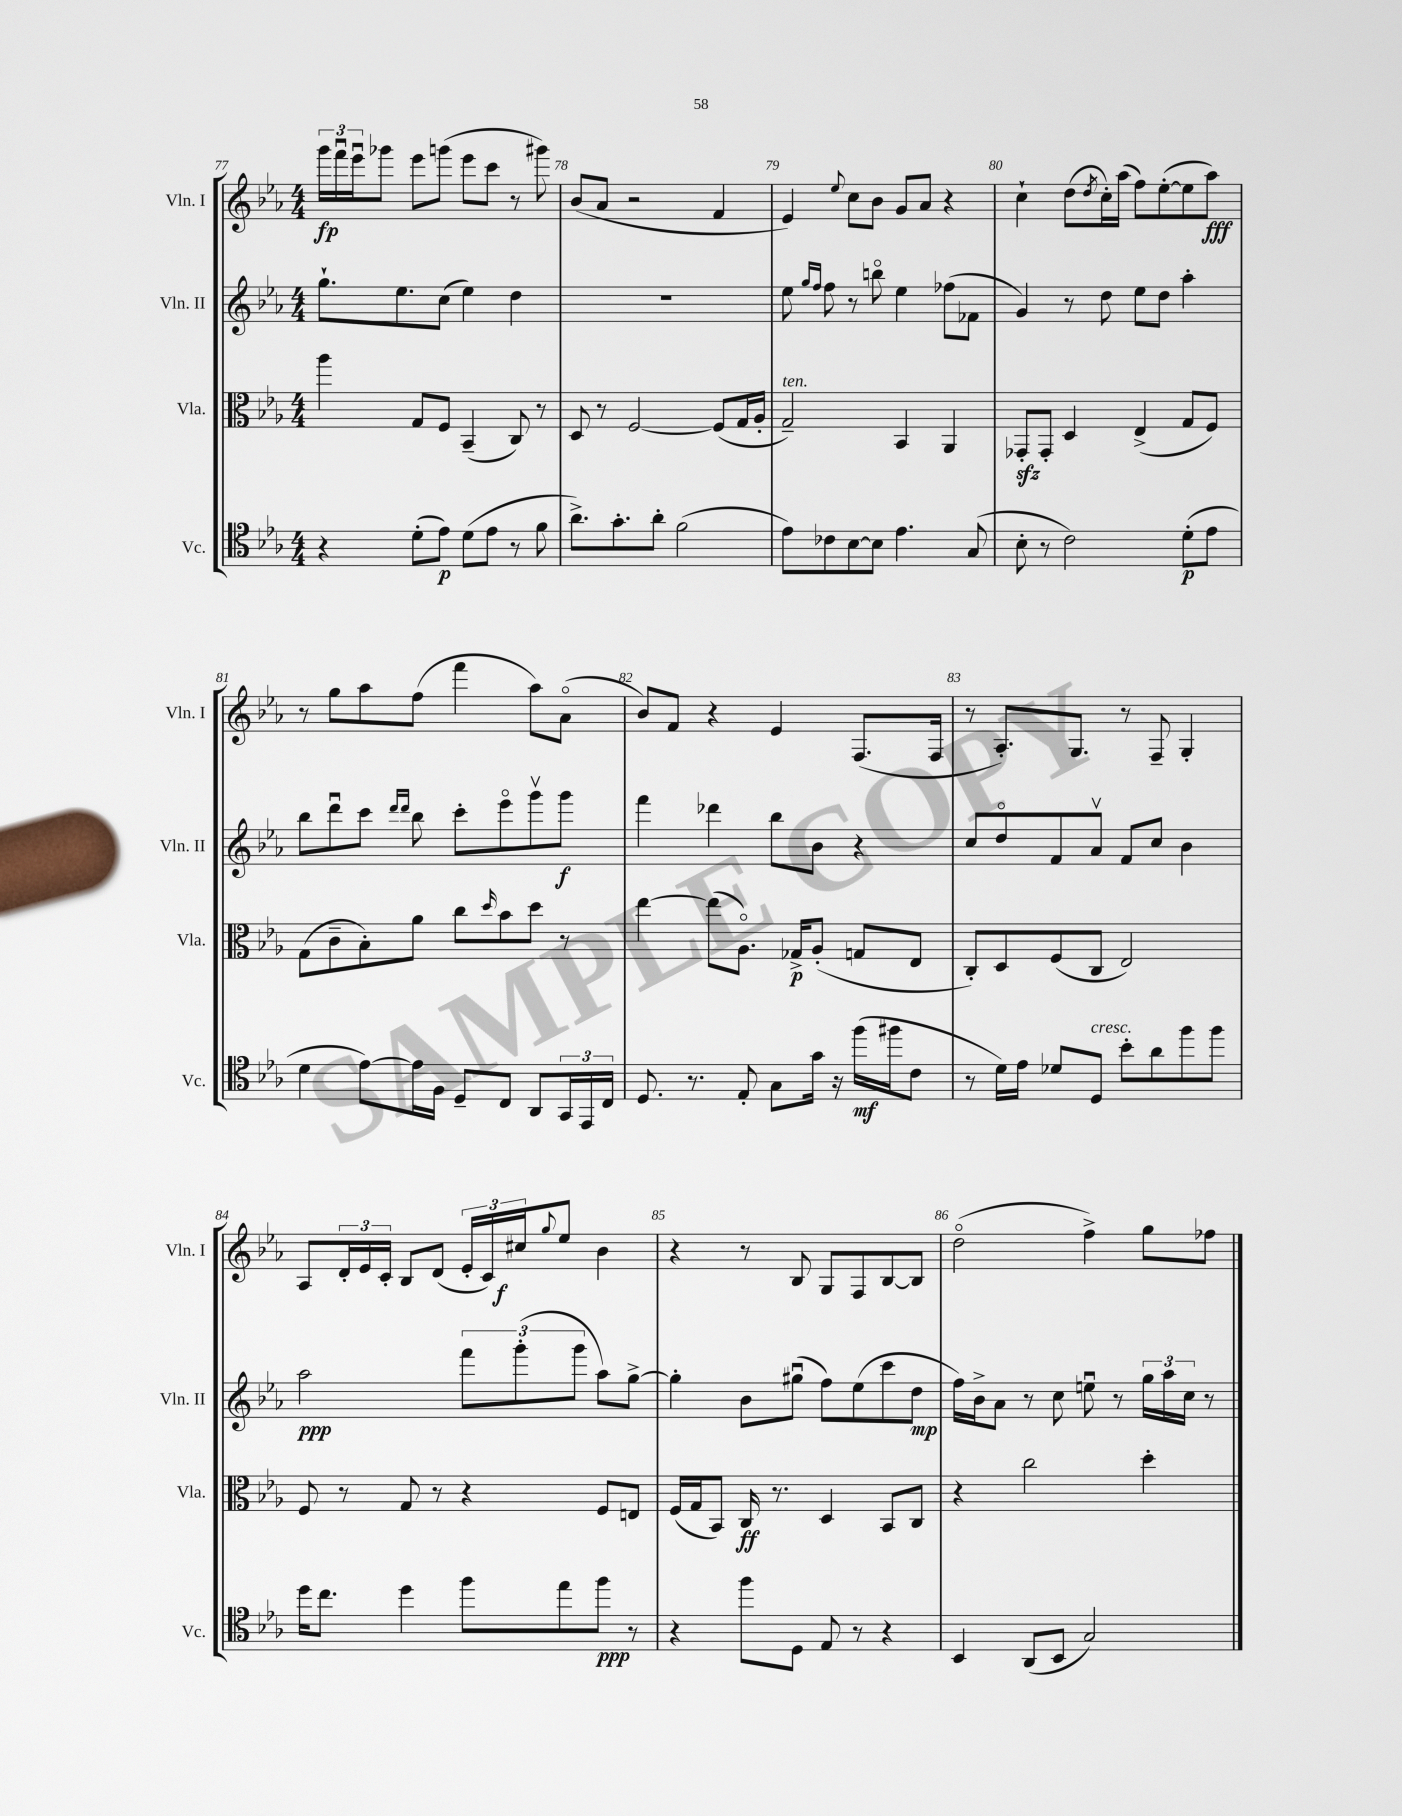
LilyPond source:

<<
\new StaffGroup <<
\new Staff = "s0" \with { instrumentName = "Vln. I" shortInstrumentName = "Vln. I" } {
    \clef treble \key ees \major \numericTimeSignature \time 4/4
    \tuplet 3/2 { g'''16\fp f'''16\downbow ees'''16\downbow } ges'''8 ees'''8 g'''8( ees'''8 c'''8 r8 gis'''8) |
    bes'8( aes'8 r2 f'4 |
    ees'4) \appoggiatura { ees''8 } c''8 bes'8 g'8 aes'8 r4 |
    c''4-! d''8( \acciaccatura { d''8 } c''16-.) aes''16( f''8) ees''8~-.( ees''8 aes''8\fff) |
    r8 g''8 aes''8 f''8( f'''4 aes''8) aes'8\flageolet( |
    bes'8) f'8 r4 ees'4 f8.( f16 |
    r8 aes8.-.) g8. r8 f8-- g4-. |
    aes8 \tuplet 3/2 { d'16-. ees'16 c'16-. } bes8 d'8( \tuplet 3/2 { ees'16-. c'16) cis''16\f } \appoggiatura { g''8 } ees''8 bes'4 |
    r4 r8 bes8 g8 f8 bes8~ bes8 |
    d''2\flageolet( f''4->) g''8 fes''8 \bar "|." |
}
\new Staff = "s1" \with { instrumentName = "Vln. II" shortInstrumentName = "Vln. II" } {
    \clef treble \key ees \major \numericTimeSignature \time 4/4
    g''8.-! ees''8. c''8( ees''4) d''4 |
    R1 |
    ees''8 \grace { g''16 f''16 } f''8 r8 b''8\flageolet ees''4 fes''8( fes'8 |
    g'4) r8 d''8 ees''8 d''8 aes''4-. |
    bes''8 d'''8\downbow c'''8 \grace { d'''16 d'''16 } bes''8 c'''8-. ees'''8\flageolet g'''8\upbow g'''8\f |
    f'''4 des'''4 bes''8 bes'8 r4 |
    c''8 d''8\flageolet f'8 aes'8\upbow f'8 c''8 bes'4 |
    aes''2\ppp \tuplet 3/2 { f'''8 g'''8-.( g'''8 } aes''8) g''8~-> |
    g''4-. bes'8 gis''8\downbow( f''8) ees''8( c'''8 d''8\mp |
    f''16) bes'16-> aes'8 r8 c''8 e''8\downbow r8 \tuplet 3/2 { g''16 aes''16 c''16 } r8 \bar "|." |
}
\new Staff = "s2" \with { instrumentName = "Vla." shortInstrumentName = "Vla." } {
    \clef alto \key ees \major \numericTimeSignature \time 4/4
    aes''4 g8 f8 bes,4--( c8) r8 |
    d8 r8 f2~ f8( g16 aes16-. |
    g2--^\markup { \italic "ten." }) bes,4 aes,4 |
    ges,8-.\sfz ges,8-. d4 ees4->( g8 f8) |
    g8( c'8-- bes8-.) aes'8 c''8 \grace { d''16 } bes'8 d''8 r8 |
    ees''4~ ees''8( aes8.\flageolet) ges16->\p aes8-.( g8 ees8 |
    c8-.) d8 f8( c8 ees2) |
    f8 r8 g8 r8 r4 f8 e8 |
    f16( g16 bes,8) c16\ff r8. d4 bes,8 c8 |
    r4 c''2 d''4-. \bar "|." |
}
\new Staff = "s3" \with { instrumentName = "Vc." shortInstrumentName = "Vc." } {
    \clef tenor \key ees \major \numericTimeSignature \time 4/4
    r4 d'8-.( ees'8\p) d'8( ees'8 r8 f'8 |
    aes'8.->) g'8.-. aes'8-. f'2( |
    ees'8) ces'8 bes8~ bes8 ees'4. g8( |
    bes8-. r8 c'2) d'8-.\p( ees'8 |
    d'4 ees'8~) ees'16 f16 d8-- c8 aes,8 \tuplet 3/2 { g,16 ees,16 c16 } |
    d8. r8. ees8-. g8 g'16 r16 f''16\mf( fis''16 c'8 |
    r8 d'16) ees'16 des'8 d8^\markup { \italic "cresc." } bes'8-. aes'8 f''8 f''8 |
    d''16 c''8. d''4 f''8 ees''8 f''8\ppp r8 |
    r4 f''8 d8 ees8 r8 r4 |
    bes,4 aes,8( bes,8 g2) \bar "|." |
}
>>
>>
\layout { \context { \Score currentBarNumber = #77 \override BarNumber.break-visibility = ##(#f #t #t) barNumberVisibility = #all-bar-numbers-visible } }
